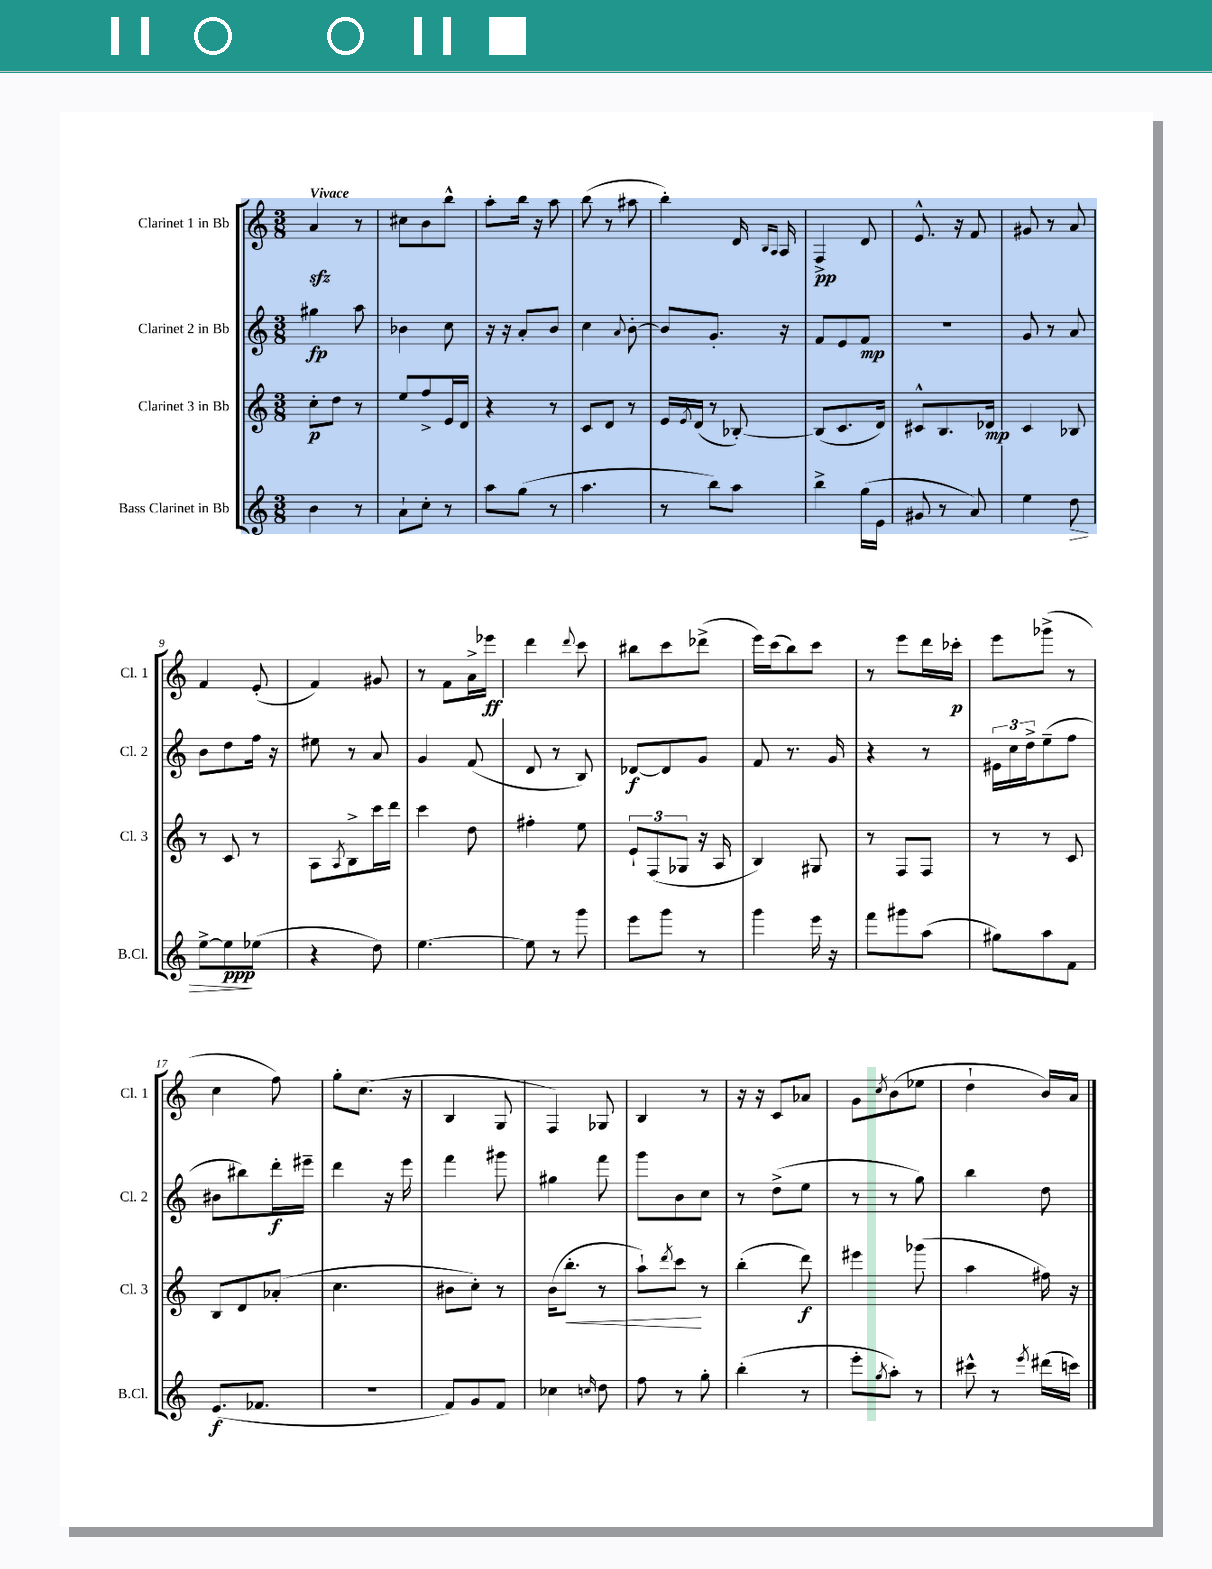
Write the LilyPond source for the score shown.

<<
\new StaffGroup <<
\new Staff = "s0" \with { instrumentName = "Clarinet 1 in Bb" shortInstrumentName = "Cl. 1" } {
    \clef treble \key c \major \numericTimeSignature \time 3/8 \tempo "Vivace"
    a'4\sfz r8 |
    cis''8 b'8 b''8-^ |
    a''8-. b''16 r16 a''8 |
    b''8( r8 ais''8 |
    b''4-.) d'16 \grace { b16 a16 } a16 |
    f4->\pp d'8 |
    e'8.-^ r16 f'8 |
    gis'8 r8 a'8 |
    f'4 e'8-.( |
    f'4) gis'8 |
    r8 f'8 a'16-> ees'''16\ff |
    d'''4 \appoggiatura { d'''8 } c'''8 |
    bis''8 c'''8 des'''8->( |
    e'''16) c'''16( b''8) c'''8 |
    r8 e'''8 d'''16 ces'''16-.\p |
    e'''8 ges'''8->( r8 |
    c''4 f''8) |
    g''8-. c''8.( r16 |
    b4 g8 |
    f4) ges8 |
    b4 r8 |
    r16 r16 c'8 aes'8 |
    g'8 \acciaccatura { c''8 } b'8( ees''8 |
    d''4-! b'16) a'16 \bar "|." |
}
\new Staff = "s1" \with { instrumentName = "Clarinet 2 in Bb" shortInstrumentName = "Cl. 2" } {
    \clef treble \key c \major \numericTimeSignature \time 3/8
    gis''4\fp a''8 |
    bes'4 c''8 |
    r16 r16 a'8-. b'8 |
    c''4 \appoggiatura { a'8 } b'8~-. |
    b'8 g'8.-. r16 |
    f'8 e'8 f'8\mp |
    R4. |
    g'8 r8 a'8 |
    b'8 d''8 f''16 r16 |
    eis''8 r8 a'8 |
    g'4 f'8( |
    d'8 r8 b8) |
    des'8~\f des'8 g'8 |
    f'8 r8. g'16 |
    r4 r8 |
    \tuplet 3/2 { eis'16 c''16 d''16-> } e''8--( f''8 |
    bis'8 bis''8) d'''16-.\f eis'''16-- |
    d'''4 r16 e'''16 |
    f'''4 gis'''8 |
    gis''4 f'''8 |
    g'''8 b'8 c''8 |
    r8 d''8->( e''8 |
    r8 r8 g''8) |
    b''4 d''8 \bar "|." |
}
\new Staff = "s2" \with { instrumentName = "Clarinet 3 in Bb" shortInstrumentName = "Cl. 3" } {
    \clef treble \key c \major \numericTimeSignature \time 3/8
    c''8-.\p d''8 r8 |
    e''8 f''8-> e'16 d'16 |
    r4 r8 |
    c'8 d'8 r8 |
    e'16 \acciaccatura { e'8 } d'16( r8 bes8~-.) |
    bes8( c'8. d'16) |
    cis'8-^ b8. des'16\mp |
    c'4 bes8 |
    r8 c'8 r8 |
    a8 \acciaccatura { a8 } b8-> c'''16 d'''16 |
    c'''4 d''8 |
    fis''4-. e''8 |
    \tuplet 3/2 { e'8-! f8( ges8 } r16 a16 |
    b4) gis8 |
    r8 f8 f8 |
    r8 r8 c'8 |
    b8 d'8 aes'8-.( |
    c''4. |
    bis'8 c''8-.) r8 |
    b'16( b''8.-.\< r8 |
    a''8-!) \acciaccatura { d'''8 } c'''8\! r8 |
    b''4-.( d'''8\f) |
    eis'''4 ges'''8( |
    a''4 fis''16) r16 \bar "|." |
}
\new Staff = "s3" \with { instrumentName = "Bass Clarinet in Bb" shortInstrumentName = "B.Cl." } {
    \clef treble \key c \major \numericTimeSignature \time 3/8
    b'4 r8 |
    a'8-! c''8-. r8 |
    a''8 g''8( r8 |
    a''4. |
    r8 b''8) a''8 |
    b''4-> g''16( e'16 |
    gis'8 r8 a'8) |
    e''4 d''8\> |
    e''8~-> e''8\ppp\! ees''8( |
    r4 d''8) |
    e''4.~ |
    e''8 r8 g'''8 |
    e'''8 g'''8 r8 |
    g'''4 e'''16 r16 |
    f'''8 gis'''8 a''8( |
    gis''8) a''8 f'8 |
    e'8.\f( fes'8. |
    R4. |
    f'8) g'8 f'8 |
    ces''4 \grace { c''16 } d''8 |
    f''8 r8 g''8-. |
    b''4-.( r8 |
    e'''8-. \acciaccatura { g''8 } a''8-.) r8 |
    cis'''8-^ r8 \acciaccatura { e'''8 } dis'''16( c'''16) \bar "|." |
}
>>
>>
